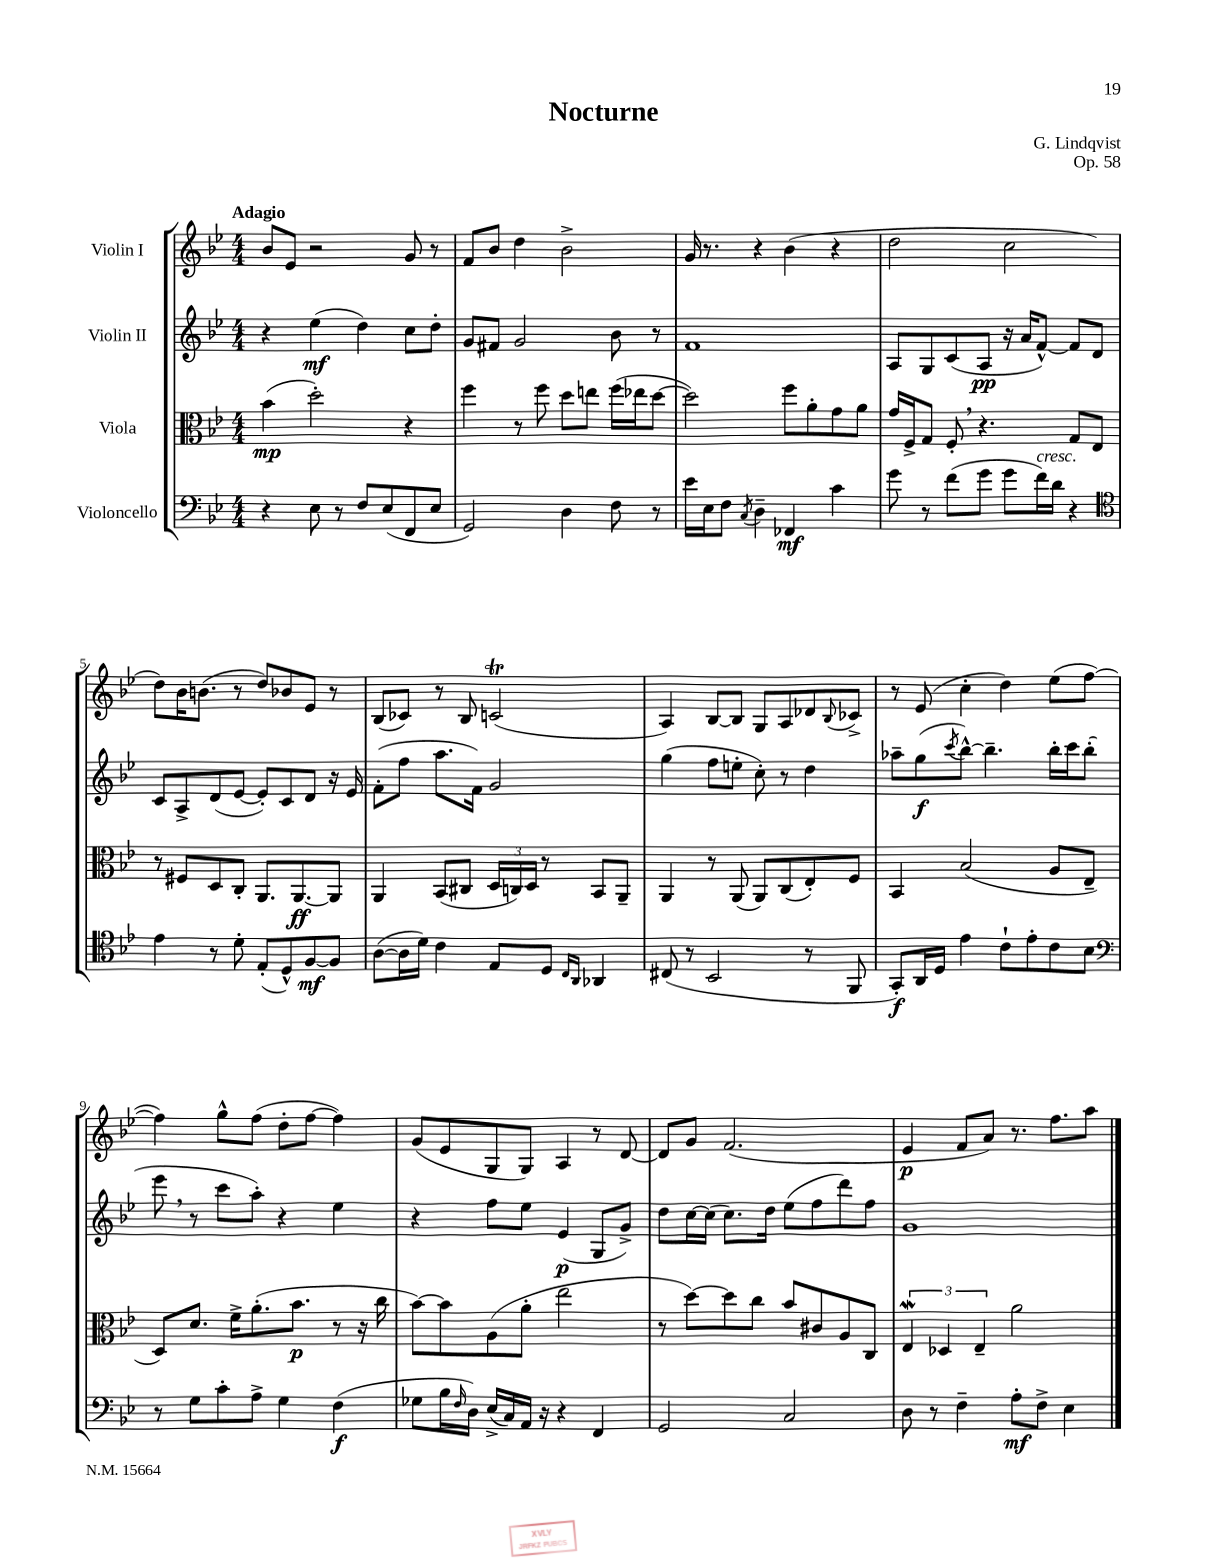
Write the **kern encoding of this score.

**kern	**dynam	**kern	**dynam	**kern	**dynam	**kern	**dynam
*part4	*part4	*part3	*part3	*part2	*part2	*part1	*part1
*staff4	*staff4	*staff3	*staff3	*staff2	*staff2	*staff1	*staff1
*I"Violoncello	*	*I"Viola	*	*I"Violin II	*	*I"Violin I	*
*clefF4	*	*clefC3	*	*clefG2	*	*clefG2	*
*k[b-e-]	*	*k[b-e-]	*	*k[b-e-]	*	*k[b-e-]	*
*M4/4	*	*M4/4	*	*M4/4	*	*M4/4	*
=1	=1	=1	=1	=1	=1	=1	=1
!	!	!	!	!	!	!LO:TX:a:B:t=Adagio	!
4r	.	(4b-\	mp	4r	.	8b-/L	.
.	.	.	.	.	.	8e-/J	.
8E-\	.	2dd'\)	.	(4ee-\	mf	2r	.
8r	.	.	.	.	.	.	.
8F/L	.	.	.	4dd\)	.	.	.
(8E-/	.	.	.	.	.	.	.
8FF/	.	4r	.	8cc\L	.	8g/	.
8E-/J	.	.	.	8dd'\J	.	8r	.
=2	=2	=2	=2	=2	=2	=2	=2
2GG/)	.	4ff\	.	8g/L	.	8f/L	.
.	.	.	.	8f#X/J	.	8b-/J	.
.	.	8r	.	2g/	.	4dd\	.
.	.	8ff\	.	.	.	.	.
4D\	.	8dd\L	.	.	.	2b-^\	.
.	.	8een\J	.	.	.	.	.
8F\	.	(16ff\LL	.	8b-\	.	.	.
.	.	16ee-X\J	.	.	.	.	.
8r	.	[8dd\J	.	8r	.	.	.
=3	=3	=3	=3	=3	=3	=3	=3
16e-\LL	.	2dd\])	.	1f	.	16g/	.
16E-\J	.	.	.	.	.	8.r	.
8F\J	.	.	.	.	.	.	.
8qC/	.	.	.	.	.	.	.
4D~\	.	.	.	.	.	4r	.
4FF-X/	mf	8ff\L	.	.	.	(4b-\	.
.	.	8a'\	.	.	.	.	.
4c\	.	8g\	.	.	.	4r	.
.	.	8a\J	.	.	.	.	.
=4	=4	=4	=4	=4	=4	=4	=4
8g\	.	16g/LL	.	8A/L	.	2dd\	.
.	.	16F^/J	.	.	.	.	.
8r	.	8G/J	.	8G/	.	.	.
(8f\L	.	8F',/	.	(8c/	.	.	.
8g\J	.	4.r	.	8A/J	pp	.	.
8g\L	.	.	.	16r	.	2cc\	.
.	.	.	.	16a/KL	.	.	.
!LO:TX:a:i:t=cresc.	!	!	!	!	!	!	!
16f\L)	.	.	.	[8f^^/J)	.	.	.
16d\JJ	.	.	.	.	.	.	.
4r	.	8G/L	.	8f/L]	.	.	.
.	.	8E-/J	.	8d/J	.	.	.
!!LO:LB:g=z
=5	=5	=5	=5	=5	=5	=5	=5
*clefC4	*	*	*	*	*	*	*
4e-\	.	8r	.	8c/L	.	8dd\L)	.
.	.	8F#X/L	.	8A^/	.	16b-\K	.
.	.	.	.	.	.	(8.bn\J	.
8r	.	8D/	.	(8d/	.	.	.
8d'\	.	8C'/J	.	[8e-/J	.	8r	.
(8E-'/L	.	8.AA/L	.	8e-'/L])	.	8dd/L)	.
8D^^/)	.	.	.	8c/	.	8b-X/	.
.	.	[8.AA/	ff	.	.	.	.
[8F/	mf	.	.	8d/J	.	8e-/J	.
8F/J]	.	8AA/J]	.	16r	.	8r	.
.	.	.	.	16e-/	.	.	.
=6	=6	=6	=6	=6	=6	=6	=6
([8A\L	.	4AA/	.	(8f'\L	.	(8B-/L	.
16A\L]	.	.	.	8ff\J	.	8c-X/J)	.
16d\JJ)	.	.	.	.	.	.	.
4c\	.	(8BB-/L	.	8.aa\L	.	8r	.
.	.	8C#X/J	.	.	.	8B-/	.
.	.	.	.	16f\Jk)	.	.	.
8E-/L	.	24D/LL	.	2g/	.	(2cnT/	.
.	.	24Cn/)	.	.	.	.	.
.	.	24D/JJ	.	.	.	.	.
8D/J	.	8r	.	.	.	.	.
16qqC/LL	.	.	.	.	.	.	.
16qqAA/JJ	.	.	.	.	.	.	.
4AA-X/	.	8BB-/L	.	.	.	.	.
.	.	8AA~/J	.	.	.	.	.
=7	=7	=7	=7	=7	=7	=7	=7
(8C#X/	.	4AA/	.	(4gg\	.	4A/)	.
8r	.	.	.	.	.	.	.
2BB-/	.	8r	.	8ff\L	.	[8B-/L	.
.	.	(8AA/	.	8een'\J	.	8B-/J]	.
.	.	8AA/L)	.	8cc'\)	.	8G/L	.
.	.	(8C/	.	8r	.	8A/	.
8r	.	8E-'/)	.	4dd\	.	8d-X/	.
.	.	.	.	.	.	8qqB-/	.
8FF/	.	8F/J	.	.	.	8c-X^/J	.
=8	=8	=8	=8	=8	=8	=8	=8
8GG'/L)	f	4BB-/	.	8aa-X~\L	.	8r	.
16AA/L	.	.	.	(8gg\	f	(8e-/	.
16D/JJ	.	.	.	.	.	.	.
.	.	.	.	8qccc/	.	.	.
4e-\	.	(2B-/	.	[8bb-^^\J)	.	4cc'\	.
.	.	.	.	4.bb-~\]	.	.	.
8c`\L	.	.	.	.	.	4dd\)	.
8e-'\	.	.	.	.	.	.	.
8c\	.	8A/L	.	16bb-'\LL	.	(8ee-\L	.
.	.	.	.	16ccc\J	.	.	.
8B-\J	.	8E-~/J	.	(8bb-'\J	.	[8ff\J	.
!!LO:LB:g=z
=9	=9	=9	=9	=9	=9	=9	=9
*clefF4	*	*	*	*	*	*	*
8r	.	8D/L)	.	8eee-,\	.	4ff\])	.
8G\L	.	8.d/J	.	8r	.	.	.
8c'\	.	.	.	8ccc\L	.	8gg^^\L	.
.	.	16f^\KL	.	.	.	.	.
8A^\J	.	(8.a'\	.	8aa'\J)	.	(8ff\J	.
4G\	.	.	.	4r	.	8dd'\L	.
.	.	8.b-\J	p	.	.	.	.
.	.	.	.	.	.	[8ff\J	.
(4F\	f	8r	.	4ee-\	.	4ff\])	.
.	.	16r	.	.	.	.	.
.	.	16cc\	.	.	.	.	.
=10	=10	=10	=10	=10	=10	=10	=10
8G-X\L	.	[8b-\L)	.	4r	.	(8g/L	.
16B-\L	.	8b-\]	.	.	.	8e-/	.
16qqF/	.	.	.	.	.	.	.
16D\JJ)	.	.	.	.	.	.	.
(16E-^/LL	.	(8A\	.	8ff\L	.	8G/	.
16C/)	.	.	.	.	.	.	.
16AA/JJ	.	8a'\J	.	8ee-\J	.	8G/J)	.
16r	.	.	.	.	.	.	.
4r	.	2ee-\	.	(4e-/	p	4A/	.
4FF/	.	.	.	8G/L	.	8r	.
.	.	.	.	8g^/J)	.	[8d/	.
=11	=11	=11	=11	=11	=11	=11	=11
2GG/	.	8r	.	8dd\L	.	8d/L]	.
.	.	[8dd\L)	.	[16cc\L	.	8g/J	.
.	.	.	.	(16cc\JJ]	.	.	.
.	.	8dd\]	.	8.cc\L)	.	(2.f/	.
.	.	8cc\J	.	.	.	.	.
.	.	.	.	16dd\Jk	.	.	.
2C/	.	8b-/L	.	(8ee-\L	.	.	.
.	.	8c#X/	.	8ff\	.	.	.
.	.	8A/	.	8ddd\)	.	.	.
.	.	8C/J	.	8ff\J	.	.	.
=12	=12	=12	=12	=12	=12	=12	=12
8D\	.	6E-w/	.	1g	.	4e-/	p
8r	.	.	.	.	.	.	.
.	.	6D-X/	.	.	.	.	.
4F~\	.	.	.	.	.	8f/L	.
.	.	6E-~/	.	.	.	.	.
.	.	.	.	.	.	8a/J)	.
8A'\L	mf	2a\	.	.	.	8.r	.
8F^\J	.	.	.	.	.	.	.
.	.	.	.	.	.	8.ff\L	.
4E-\	.	.	.	.	.	.	.
.	.	.	.	.	.	8aa\J	.
==	==	==	==	==	==	==	==
*-	*-	*-	*-	*-	*-	*-	*-
